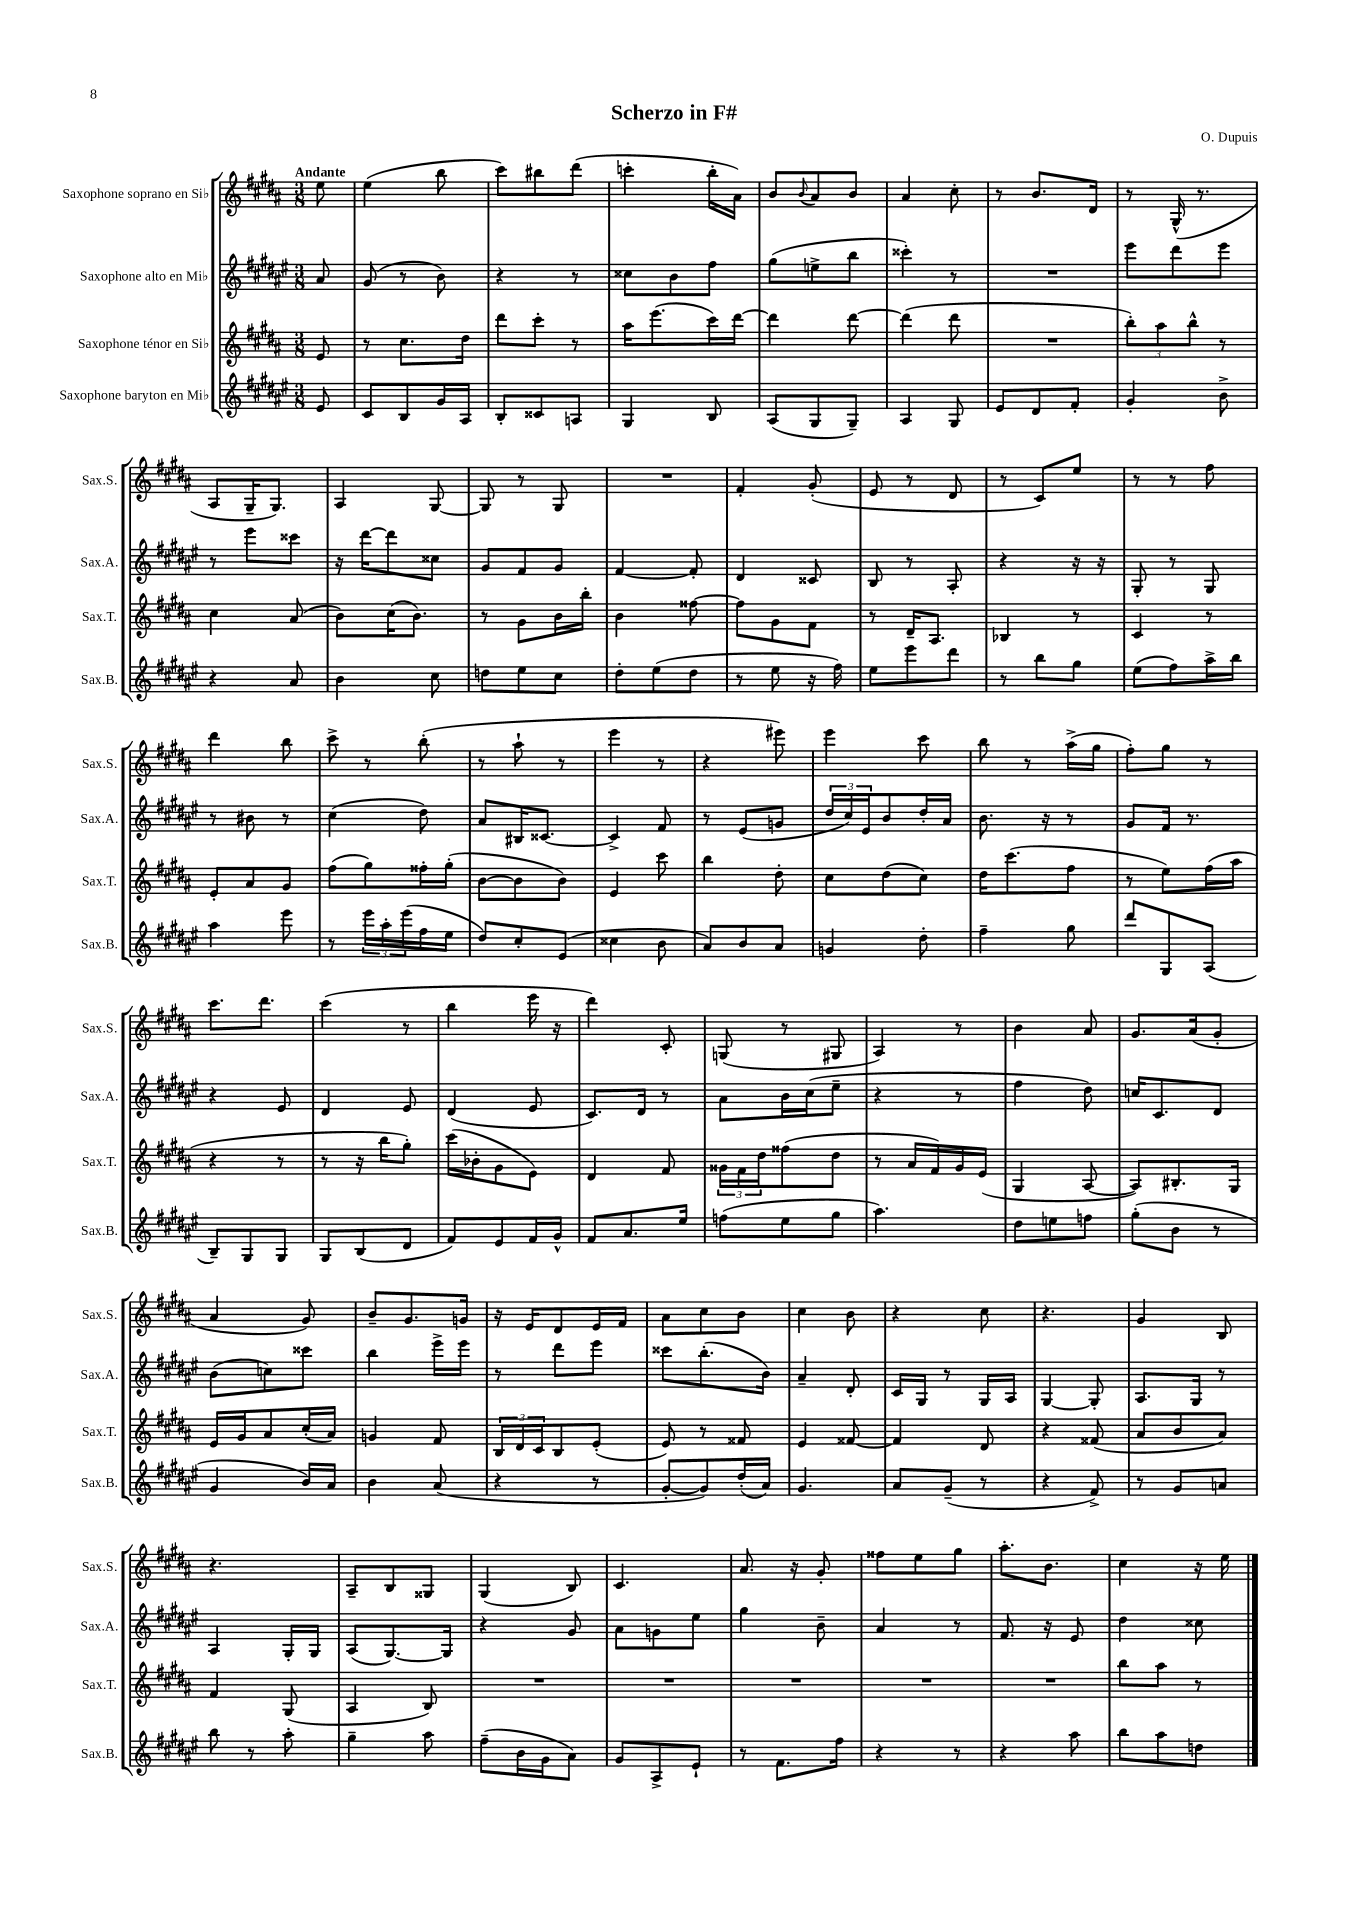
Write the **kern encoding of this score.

**kern	**kern	**kern	**kern
*part4	*part3	*part2	*part1
*staff4	*staff3	*staff2	*staff1
*I"Saxophone baryton en Mi♭	*I"Saxophone ténor en Si♭	*I"Saxophone alto en Mi♭	*I"Saxophone soprano en Si♭
*I'Sax.B.	*I'Sax.T.	*I'Sax.A.	*I'Sax.S.
*clefG2	*clefG2	*clefG2	*clefG2
*k[f#c#g#d#a#e#]	*k[f#c#g#d#a#]	*k[f#c#g#d#a#e#]	*k[f#c#g#d#a#]
*M3/8	*M3/8	*M3/8	*M3/8
=	=	=	=
!	!	!	!LO:TX:a:B:t=Andante
8e#/	8e/	8a#/	8ee\
=1	=1	=1	=1
8c#/L	8r	(8g#/	(4ee\
8B/	8.cc#\L	8r	.
16g#/L	.	8b\)	8bb\
16A#/JJ	16dd#\Jk	.	.
=2	=2	=2	=2
8B'/L	8ddd#\L	4r	8ccc#\L)
8c##X/	8ccc#'\J	.	8bb#X\
8An/J	8r	8r	(8ddd#\J
=3	=3	=3	=3
4G#/	16aa#\KL	8cc##X\L	4cccn'\
.	(8.eee\	.	.
.	.	8b\	.
8B/	16ccc#\L)	8ff#\J	16bb'\LL
.	[16ddd#\JJ	.	16a#\JJ)
=4	=4	=4	=4
(8A#/L	4ddd#\]	(8gg#\L	8b/L
.	.	.	8qqb/
8G#/	.	8een^\	8a#/
8G#~/J)	[8ddd#\	8bb\J	8b/J
=5	=5	=5	=5
4A#/	(4ddd#\]	4ccc##X'\)	4a#/
8G#/	8ddd#\	8r	8cc#'\
=6	=6	=6	=6
8e#/L	4.r	4.r	8r
8d#/	.	.	8.b/L
8f#'/J	.	.	.
.	.	.	16d#/Jk
=7	=7	=7	=7
4g#'/	12bb'\L)	8eee#\L	8r
.	12aa#\	.	.
.	.	8ddd#\	(16G#^^/
.	12bb^^\J	.	.
.	.	.	8.r
8b^\	8r	8eee#\J	.
!!LO:LB:g=z
=8	=8	=8	=8
4r	4cc#\	8r	8A#/L
.	.	8eee#\L	16G#~/K
.	.	.	8.G#/J)
8a#/	(8a#/	8ccc##X\J	.
=9	=9	=9	=9
4b\	8b\L)	16r	4A#/
.	.	[16ddd#\KL	.
.	(16cc#\K	8ddd#\]	.
.	8.b\J)	.	.
8cc#\	.	8cc##X\J	[8G#/
=10	=10	=10	=10
8ddn\L	8r	8g#/L	8G#/]
8ee#\	8g#\L	8f#/	8r
8cc#\J	16b\L	8g#/J	8G#/
.	16bb'\JJ	.	.
=11	=11	=11	=11
8dd#'\L	4b\	[4f#/	4.r
(8ee#\	.	.	.
8dd#\J	[8ff##X\	8f#'/]	.
=12	=12	=12	=12
8r	8ff##\L]	4d#/	4f#'/
8ee#\	8g#\	.	.
16r	8f#\J	8c##X/	(8g#'/
16ff#\)	.	.	.
=13	=13	=13	=13
8ee#\L	8r	8B/	8e/
8eee#\	16d#~/KL	8r	8r
.	8.A#/J	.	.
8ddd#\J	.	8A#'/	8d#/
=14	=14	=14	=14
8r	4B-X/	4r	8r
8bb\L	.	.	8c#/L)
8gg#\J	8r	16r	8ee/J
.	.	16r	.
=15	=15	=15	=15
(8ee#\L	4c#/	8G#'/	8r
8ff#\)	.	8r	8r
16aa#^\L	8r	8G#/	8ff#\
16bb\JJ	.	.	.
!!LO:LB:g=z
=16	=16	=16	=16
4aa#\	8e'/L	8r	4ddd#\
.	8a#/	8b#X\	.
8eee#\	8g#/J	8r	8bb\
=17	=17	=17	=17
8r	(8ff#\L	(4cc#\	8ccc#^\
24eee#\LL	8gg#\)	.	8r
24aa#'\	.	.	.
(24eee#\	.	.	.
16ff#\	16ff##X'\L	8dd#\)	(8bb'\
16ee#\JJ	(16gg#'\JJ	.	.
=18	=18	=18	=18
8dd#/L)	[8b\L	8a#/L	8r
8cc#'/	8b\]	16B#X/K	8aa#`\
.	.	[8.c##X/J	.
(8e#/J	8b\J)	.	8r
=19	=19	=19	=19
4cc##X\	4e/	4c##^/]	4eee\
8b\	8ccc#\	8f#/	8r
=20	=20	=20	=20
8a#/L)	4bb\	8r	4r
8b/	.	(8e#/L	.
8a#/J	8dd#'\	8gn/J	8eee#X\)
=21	=21	=21	=21
4gn/	8cc#\L	24dd#/LL	4eee\
.	.	24cc#/)	.
.	.	24e#/J	.
.	(8dd#\	8b/	.
8dd#'\	8cc#\J)	16dd#'/L	8ccc#\
.	.	16a#/JJ	.
=22	=22	=22	=22
4ff#~\	16dd#\KL	8.b\	8bb\
.	(8.ccc#\	.	.
.	.	.	8r
.	.	16r	.
8gg#\	8ff#\J	8r	(16aa#^\LL
.	.	.	16gg#\JJ
=23	=23	=23	=23
8ddd#/L	8r	8g#/L	8ff#'\L)
8G#/	8ee\L)	16f#/Jk	8gg#\J
.	.	8.r	.
(8A#/J	(16ff#\L	.	8r
.	16aa#\JJ	.	.
!!LO:LB:g=z
=24	=24	=24	=24
8B~/L)	4r	4r	8.ccc#\L
8G#/	.	.	.
.	.	.	8.ddd#\J
8G#/J	8r	8e#/	.
=25	=25	=25	=25
8G#/L	8r	4d#/	(4ccc#\
(8B/	16r	.	.
.	16bb\KL	.	.
8d#/J	8gg#'\J)	8e#/	8r
=26	=26	=26	=26
8f#/L)	(16ccc#\LL	(4d#/	4bb\
.	16b-X'\J	.	.
8e#/	8g#\	.	.
16f#/L	8e\J)	8e#/	16eee\
16g#^^/JJ	.	.	16r
=27	=27	=27	=27
8f#/L	4d#/	8.c#/L)	4ddd#\)
8.a#/	.	.	.
.	.	16d#/Jk	.
.	8f#/	8r	8c#'/
16ee#/Jk	.	.	.
=28	=28	=28	=28
(8ffn\L	24g##X\LL	8a#\L	(8Gn/
.	24f#\	.	.
.	24dd#\J	.	.
8ee#\	(8ff##X\	16b\L	8r
.	.	(16cc#\J	.
8gg#\J	8dd#\J	8ee#~\J	8G#X/
=29	=29	=29	=29
4.aa#\)	8r	4r	4A#/)
.	16a#/LL	.	.
.	16f#/)	.	.
.	16g#/	8r	8r
.	(16e/JJ	.	.
=30	=30	=30	=30
8dd#\L	4G#/	4ff#\	4b\
8een\	.	.	.
8ffn\J	[8A#/	8dd#\)	8a#/
=31	=31	=31	=31
(8gg#'\L	8A#/L])	16ccn/KL	8.g#/L
.	.	8.c#/	.
8b\J	8.B#X'/	.	.
.	.	.	(16a#/k
8r	.	8d#/J	8g#'/J
.	16G#/Jk	.	.
!!LO:LB:g=z
=32	=32	=32	=32
4g#/	16e/LL	(8b\L	4a#/
.	16g#/J	.	.
.	8a#/	8ccn\)	.
16b/LL)	(16cc#'/L	8ccc##X\J	8g#/)
16a#/JJ	16a#/JJ)	.	.
=33	=33	=33	=33
4b\	4gn/	4bb\	8b~/L
.	.	.	8.g#/
(8a#/	8f#/	16eee#^\LL	.
.	.	16eee#\JJ	16gn/Jk
=34	=34	=34	=34
4r	24B/LL	8r	16r
.	24d#/	.	.
.	.	.	16e/KL
.	24c#/J	.	.
.	8B/	8ddd#\L	8d#/
8r	(8e'/J	8eee#\J	16e/L
.	.	.	16f#/JJ
=35	=35	=35	=35
[8g#'/L	8e/)	8ccc##X\L	8a#\L
8g#/])	8r	(8.bb'\	8cc#\
(16dd#'/L	8f##X/	.	8b\J
16a#/JJ)	.	16b\Jk)	.
=36	=36	=36	=36
4.g#/	4e/	4a#~/	4cc#\
.	[8f##X/	8d#'/	8b\
=37	=37	=37	=37
8a#/L	4f##/]	16c#/LL	4r
.	.	16G#/JJ	.
(8g#~/J	.	8r	.
8r	8d#/	16G#/LL	8cc#\
.	.	16A#/JJ	.
=38	=38	=38	=38
4r	4r	[4G#/	4.r
8f#^/)	(8f##X/	8G#'/]	.
=39	=39	=39	=39
8r	8a#/L	8.A#/L	4g#/
8g#/L	8b/	.	.
.	.	16G#/Jk	.
8an/J	8a#/J)	8r	8B/
!!LO:LB:g=z
=40	=40	=40	=40
8bb\	4f#/	4A#/	4.r
8r	.	.	.
8aa#'\	(8G#/	16G#'/LL	.
.	.	16G#/JJ	.
=41	=41	=41	=41
4gg#~\	4A#/	(8A#/L	8A#~/L
.	.	[8.G#/)	8B/
8aa#\	8B/)	.	8G##X/J
.	.	16G#/Jk]	.
=42	=42	=42	=42
(8ff#~\L	4.r	4r	(4G#/
16b\L	.	.	.
16g#\J	.	.	.
8a#\J)	.	8g#/	8B/)
=43	=43	=43	=43
8g#/L	4.r	8a#\L	4.c#/
8A#^/	.	8gn\	.
8e#`/J	.	8ee#\J	.
=44	=44	=44	=44
8r	4.r	4gg#\	8.a#/
8.f#\L	.	.	.
.	.	.	16r
.	.	8b~\	8g#'/
16ff#\Jk	.	.	.
=45	=45	=45	=45
4r	4.r	4a#/	8ff##X\L
.	.	.	8ee\
8r	.	8r	8gg#\J
=46	=46	=46	=46
4r	4.r	8.f#/	8.aa#'\L
.	.	16r	8.b\J
8aa#\	.	8e#/	.
=47	=47	=47	=47
8bb\L	8bb\L	4dd#\	4cc#\
8aa#\	8aa#\J	.	.
8ddn\J	8r	8cc##X\	16r
.	.	.	16ee\
==	==	==	==
*-	*-	*-	*-
